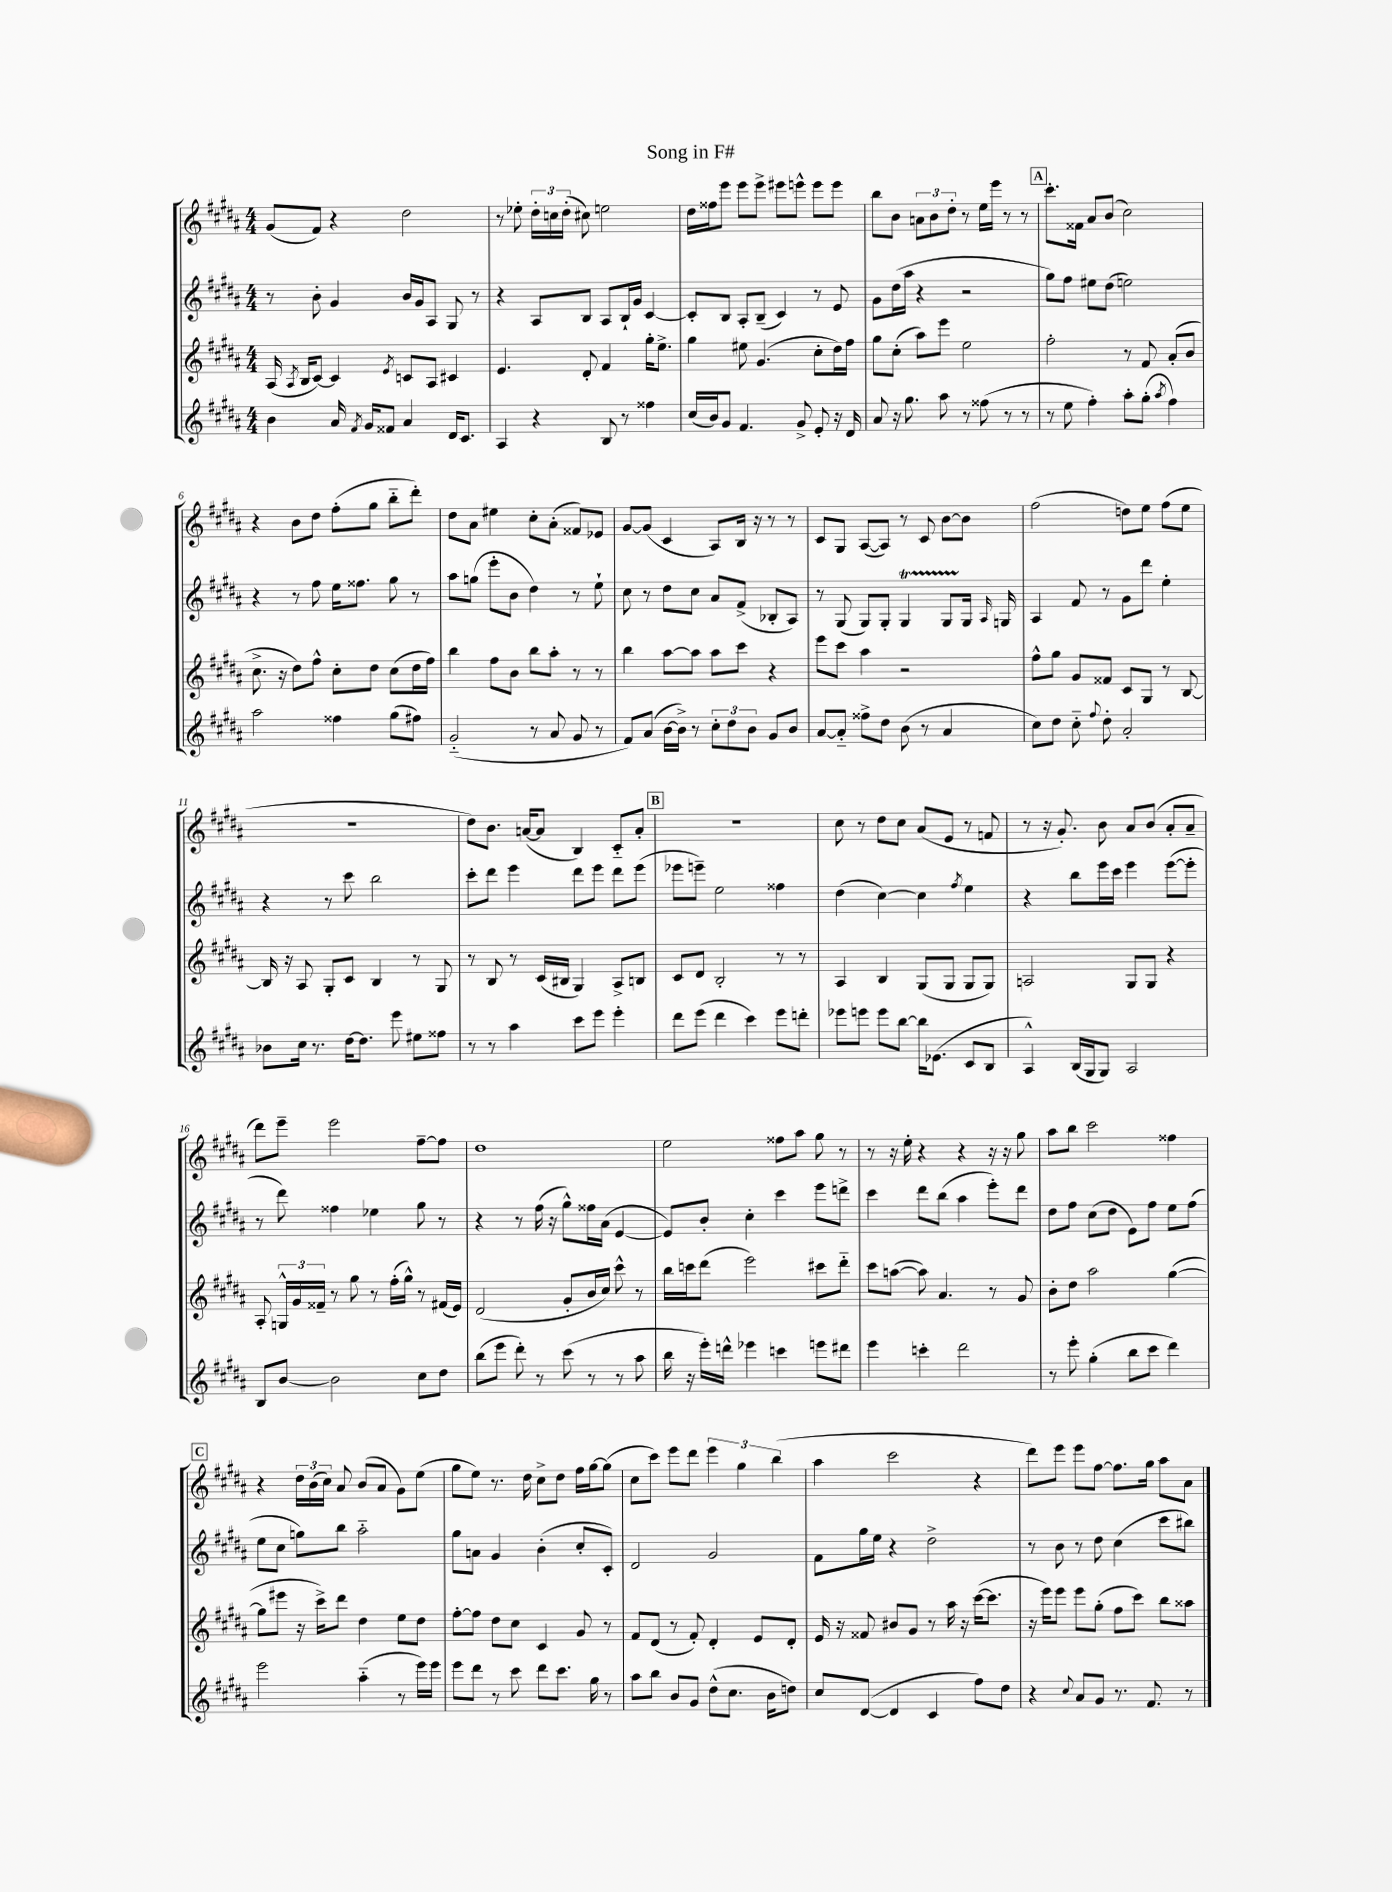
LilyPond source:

\header { title = "Song in F#" }
<<
\new StaffGroup <<
\new Staff = "s0" {
    \clef treble \key b \major \numericTimeSignature \time 4/4
    \autoBeamOff gis'8[( fis'8]) r4 dis''2 |
    r8 ees''8-. \tuplet 3/2 { dis''16[-. c''16 dis''16]-.( } cis''8) e''2 |
    dis''16[ fisis''16 e'''8] e'''8[ e'''8]-> eis'''8[ e'''8]-^ e'''8[ e'''8] |
    b''8[ b'8] \tuplet 3/2 { a'8[ b'8 dis''8]-. } r8 e''16[ e'''16] r8 r8 |
    \mark \markup { \box "A" } cis'''8.[-. fisis'16] ais'8[ b'8]( cis''2) |
    r4 b'8[ dis''8] fis''8[-.( gis''8] b''8[-_ dis'''8]-.) |
    dis''8[ ais'8] eis''4 cis''8[-. ais'8]-.( fisis'8[) ees'8] |
    gis'8[~ gis'8]( cis'4 ais8[) b16] r16 r8 r8 |
    cis'8[ gis8] ais8[~( ais8]) r8 cis'8 b'8[~ b'8] |
    fis''2( d''8[) e''8] fis''8[( e''8] |
    R1 |
    dis''8[) b'8.] a'16[~( a'8] b4) cis'8[-_ a'8]-. |
    \mark \markup { \box "B" } R1 |
    cis''8 r8 dis''8[ cis''8] ais'8[( e'8] r8 f'8 |
    r8 r16 gis'8.-.) b'8 ais'8[ b'8]( ais'8[-. ais'8]-- |
    dis'''8[) e'''8]-- e'''2 fis''8[~-- fis''8] |
    dis''1 |
    e''2 fisis''8[ ais''8] gis''8 r8 |
    r8 r16 e''16-. r4 r4 r16 r16 gis''8 |
    ais''8[ b''8] cis'''2 fisis''4 |
    \mark \markup { \box "C" } r4 \tuplet 3/2 { dis''16[ b'16( cis''16]) } ais'8 b'8[( ais'8] gis'8[) e''8]( |
    gis''8[ e''8]) r8. dis''16 cis''8[-> dis''8] fis''16[ gis''16~ gis''8]( |
    cis''8[ cis'''8]) e'''8[ dis'''8] \tuplet 3/2 { e'''4 gis''4 b''4( } |
    ais''4 cis'''2 r4 |
    dis'''8[) e'''8] e'''8[ fis''8]~ fis''8.[ gis''16] ais''8[ ais'8] \bar "|." |
}
\new Staff = "s1" {
    \clef treble \key b \major \numericTimeSignature \time 4/4
    \autoBeamOff r8 b'8-. gis'4 b'16[ gis'16 ais8] gis8 r8 |
    r4 ais8[ b8] ais8[ b16-! gis'16] cis'4~ |
    cis'8[-. b8] ais8[-. b8]--( cis'4) r8 e'8 |
    gis'8[ dis''16( ais''16] r4 r2 |
    \mark \markup { \box "A" } gis''8[) fis''8] eis''8[ dis''8]( e''2) |
    r4 r8 fis''8 e''16[ fisis''8.] gis''8 r8 |
    ais''8[ g''8]( e'''8[-. b'8] dis''4) r8 e''8-! |
    cis''8 r8 dis''8[ cis''8] ais'8[ fis'8]->( bes8[-. ais8]) |
    r8 gis8( gis8[) gis8]-. gis4\startTrillSpan gis8[ gis16]\stopTrillSpan \grace { ais16 } g16 |
    ais4 fis'8 r8 gis'8[ dis'''8] e''4-. |
    r4 r8 cis'''8 b''2 |
    cis'''8[-. dis'''8] e'''4 dis'''8[ e'''8] dis'''8[ e'''8]( |
    \mark \markup { \box "B" } ees'''8[ e'''8]--) e''2 fisis''4 |
    dis''4( cis''4~) cis''4 \acciaccatura { fis''8 } e''4 |
    r4 b''8[ e'''16 cis'''16] e'''4 e'''8[~( e'''8]-. |
    r8 dis'''8) fisis''4 ees''4 gis''8 r8 |
    r4 r8 fis''16( r16 gis''8[-^) fisis''16 ais'16]( e'4~ |
    e'8[) b'8]-. cis''4-. cis'''4 e'''8[ d'''8]-> |
    cis'''4 dis'''8[ b''8]( ais''4 e'''8[-.) dis'''8] |
    dis''8[ fis''8] cis''8[( dis''8] e'8[) fis''8] e''8[ fis''8]( |
    \mark \markup { \box "C" } e''8[ cis''8] g''8[) b''8] ais''2-_ |
    gis''8[ a'8] gis'4 b'4-.( cis''8[-. cis'8]-.) |
    dis'2 gis'2 |
    fis'8[ gis''16 e''16] r4 dis''2-> |
    r8 b'8 r8 dis''8 cis''4( cis'''8[ bis''8]) \bar "|." |
}
\new Staff = "s2" {
    \clef treble \key b \major \numericTimeSignature \time 4/4
    \autoBeamOff ais16( \acciaccatura { ais8 } b16[ cis'8]~) cis'4 \acciaccatura { e'8 } c'8[ ais8] cis'4 |
    e'4. dis'8-. fis'4 gis''16[-. e''8.]-> |
    gis''4 eis''8 gis'4.( cis''8[-. dis''16) fis''16] |
    gis''8[ cis''8]-.( ais''8[) e'''8] e''2 |
    \mark \markup { \box "A" } fis''2-. r8 fis'8 ais'8[-.( b'8] |
    cis''8.-> r16 dis''8[) fis''8]-^ cis''8[-. dis''8] cis''8[( dis''16 fis''16]) |
    b''4 fis''8[ b'8] b''8[ ais''8]-. r8 r8 |
    b''4 ais''8[~ ais''8] ais''8[ cis'''8] r4 |
    e'''8[ cis'''8] ais''4 r2 |
    fis''8[-^ gis''8] gis'8[ fisis'8] cis'8[ gis8] r8 b8~ |
    b16 r16 ais8 gis8[-. cis'8] b4 r8 gis8 |
    r8 b8 r8 cis'16[( bis16] gis4) ais8[-> b8] |
    \mark \markup { \box "B" } cis'8[ dis'8] b2-. r8 r8 |
    ais4 b4 gis8[( gis8] gis8[ gis8]) |
    a2 gis8[ gis8] r4 |
    ais8-. \tuplet 3/2 { g16[-^ gis'16 fisis'16]-- } r8 gis''8 r8 fis''16[-.( gis''16]-^) r8 fis'16[( e'16]) |
    dis'2( gis'8[-. b'16 cis''16]) cis'''8-^ r8 |
    b''16[ c'''16 dis'''8]( e'''2) cis'''8[ dis'''8]-_ |
    cis'''8[ a''8]~( a''8) ais'4. r8 gis'8 |
    b'8[-. dis''8] ais''2 gis''4~( |
    \mark \markup { \box "C" } gis''8[ eis'''8] r16 cis'''16[->) dis'''8] dis''4 e''8[ dis''8] |
    fis''8[~-. fis''8] dis''8[ cis''8] cis'4 gis'8 r8 |
    fis'8[ dis'8]( r8 fis'8-.) dis'4-. e'8[ dis'8]-. |
    e'16 r16 fisis'8 bis'8[ gis'8] r8 ais''16 r16 cis'''16[~( cis'''8.] |
    r16 e'''16[) e'''8] e'''8[ gis''8]-.( fis''8[ cis'''8]) b''8[ aisis''8] \bar "|." |
}
\new Staff = "s3" {
    \clef treble \key b \major \numericTimeSignature \time 4/4
    \autoBeamOff b'4 ais'16 \acciaccatura { fis'8 } gis'16[ fisis'8] ais'4 dis'16[ cis'8.] |
    ais4 r4 b8 r8 fisis''4 |
    cis''16[( b'16) gis'8] fis'4. gis'8-> e'8-. r16 dis'16 |
    ais'8 r16 gis''8. ais''8 r8 fisis''8( r8 r8 |
    \mark \markup { \box "A" } r8 e''8 fis''4-.) ais''8[-. gis''8]-.( \acciaccatura { ais''8 } fis''4) |
    ais''2 fisis''4 gis''8[( fis''8]) |
    gis'2-_( r8 ais'8 gis'8 r8 |
    fis'8[) ais'8]( b'16[~ b'16]->) r8 \tuplet 3/2 { cis''8[-. dis''8 b'8] } gis'8[ b'8] |
    ais'8[~ ais'8]-_ fisis''8[-> dis''8] b'8( r8 ais'4 |
    cis''8[) dis''8] cis''8-_ \appoggiatura { fis''8 } dis''8-. ais'2-. |
    bes'8[ cis''16] r8. dis''16[~ dis''8.] e'''8 eis''8[ fisis''8] |
    r8 r8 ais''4 cis'''8[ e'''8] e'''4-. |
    \mark \markup { \box "B" } dis'''8[ e'''8]( dis'''4 cis'''4) e'''8[ d'''8]-. |
    ees'''8[ e'''8] e'''8[ b''8]~ b''16[ ees'8.]( cis'8[ b8] |
    ais4-^) b16[( gis16 gis8]) ais2 |
    b8[ b'8]~ b'2 cis''8[ dis''8] |
    b''8[( e'''8] dis'''8-.) r8 cis'''8( r8 r8 ais''8 |
    b''16 r16 e'''16[-.) d'''16]-^ ees'''4 c'''4 e'''8[ dis'''8] |
    e'''4 c'''4-. dis'''2 |
    r8 e'''8-. gis''4-.( b''8[ cis'''8] dis'''4) |
    \mark \markup { \box "C" } e'''2 ais''4-_( r8 e'''16[) e'''16] |
    e'''8[ dis'''8] r8 cis'''8 dis'''8[ cis'''8.] gis''16 r8 |
    ais''8[ b''8] b'8[ gis'8] dis''8[-^( cis''8.] b'16[ d''8]) |
    cis''8[ dis'8]~( dis'4 cis'4 fis''8[) dis''8] |
    r4 \appoggiatura { cis''8 } ais'8[ gis'8] r8. fis'8. r8 \bar "|." |
}
>>
>>
